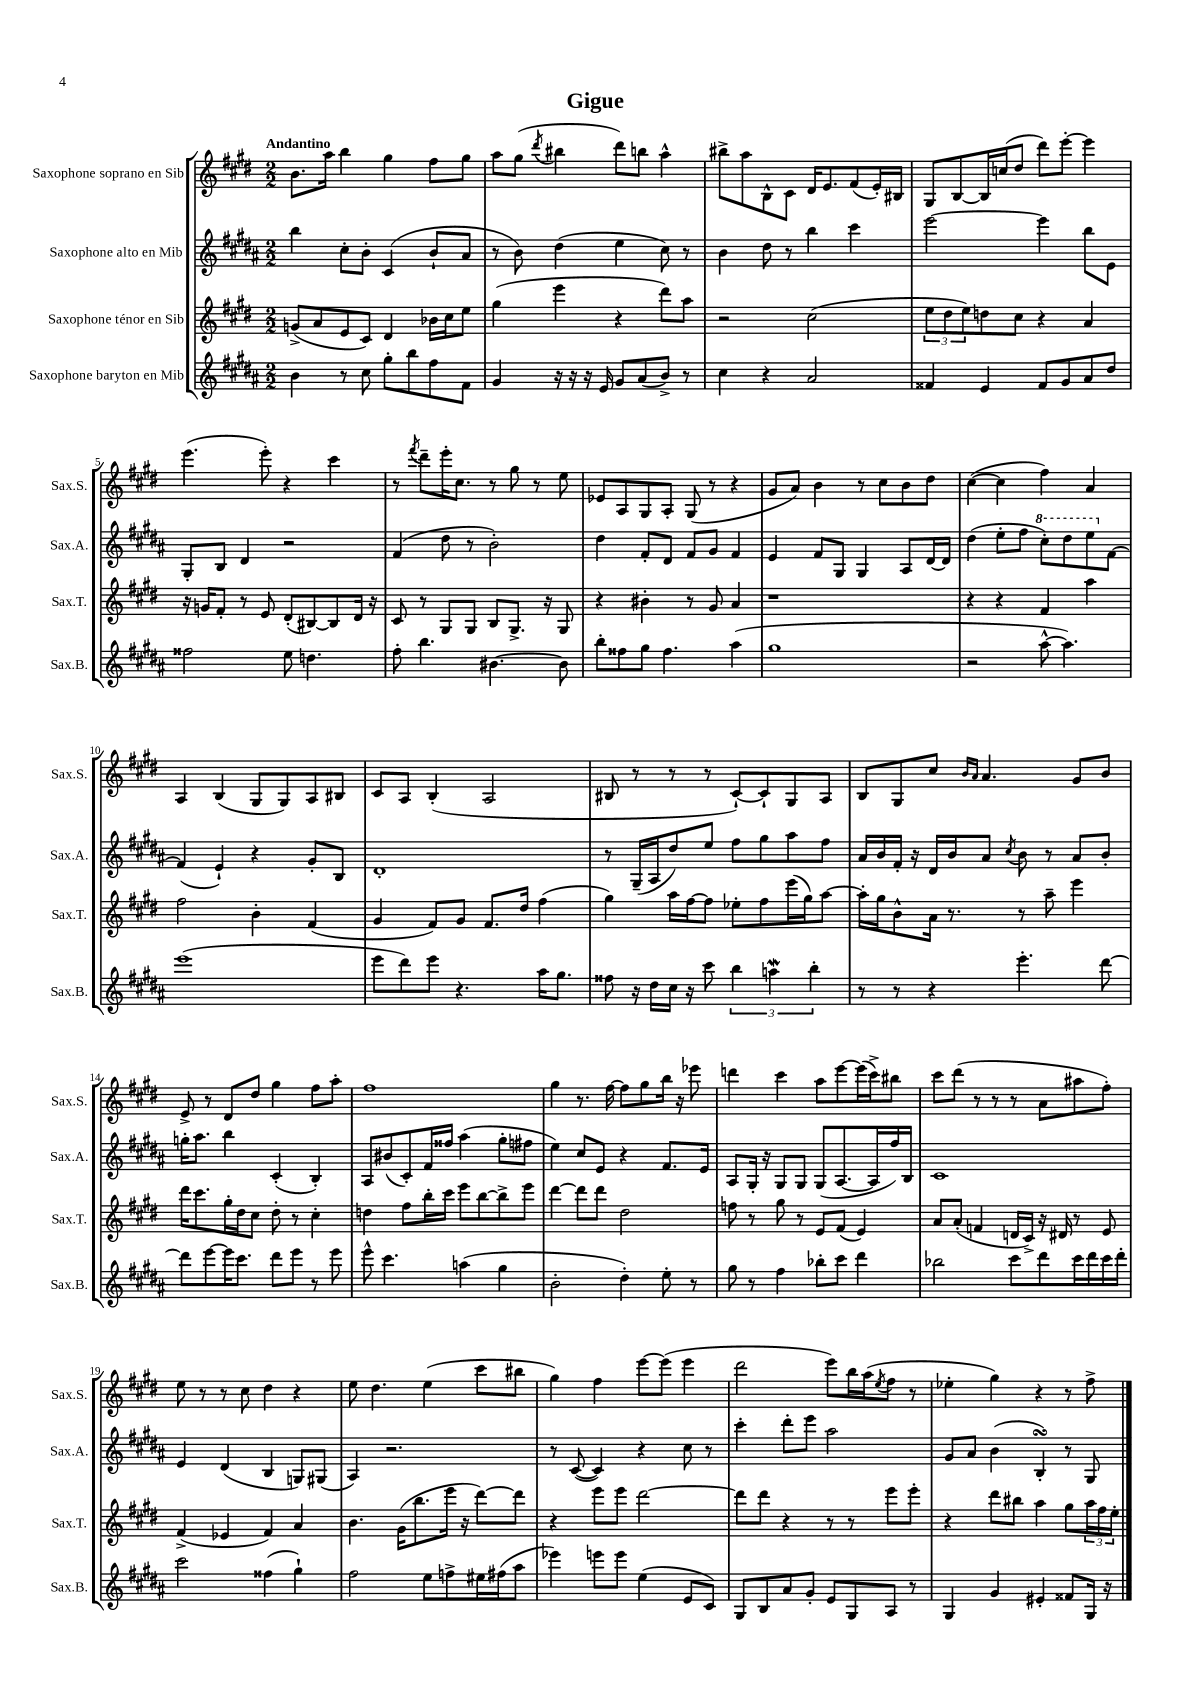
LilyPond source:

\header { title = "Gigue" }
<<
\new StaffGroup <<
\new Staff = "s0" \with { instrumentName = "Saxophone soprano en Sib" shortInstrumentName = "Sax.S." } {
    \clef treble \key e \major \numericTimeSignature \time 2/2 \tempo "Andantino"
    b'8. a''16 b''4 gis''4 fis''8 gis''8 |
    a''8 gis''8( \acciaccatura { dis'''8 } bis''4 dis'''8) b''8 a''4-^ |
    bis''8-> a''8 b8-^ cis'8 dis'16 e'8. fis'8( e'16-.) bis16 |
    gis8 b8~ b16 c''16( dis''8 dis'''8) e'''8~-. e'''4 |
    e'''4.( e'''8-.) r4 cis'''4 |
    r8 \acciaccatura { fis'''8 } dis'''8-- e'''16-. cis''8. r8 gis''8 r8 e''8 |
    ees'8 a8 gis8 a8-. gis8( r8 r4 |
    gis'8 a'8) b'4 r8 cis''8 b'8 dis''8 |
    cis''4~( cis''4 fis''4) a'4 |
    a4 b4( gis8 gis8) a8 bis8 |
    cis'8 a8 b4-.( a2 |
    bis8 r8 r8 r8 cis'8~-!) cis'8-! gis8 a8 |
    b8 gis8 cis''8 \grace { b'16 a'16 } a'4. gis'8 b'8 |
    e'8-> r8 dis'8 dis''8 gis''4 fis''8 a''8-. |
    fis''1 |
    gis''4 r8. fis''16~ fis''8 gis''8 b''16 r16 ees'''8 |
    d'''4 cis'''4 a''8 e'''8~ e'''16( cis'''16->) bis''8 |
    cis'''8 dis'''8( r8 r8 r8 a'8 ais''8 fis''8-.) |
    e''8 r8 r8 cis''8 dis''4 r4 |
    e''8 dis''4. e''4( cis'''8 bis''8 |
    gis''4) fis''4 e'''8~ e'''8( e'''4 |
    dis'''2 e'''8) b''16 a''16( \acciaccatura { e''8 } fis''8 r8 |
    ees''4-. gis''4) r4 r8 fis''8-> \bar "|." |
}
\new Staff = "s1" \with { instrumentName = "Saxophone alto en Mib" shortInstrumentName = "Sax.A." } {
    \clef treble \key b \major \numericTimeSignature \time 2/2
    b''4 cis''8-. b'8-. cis'4( b'8-! ais'8 |
    r8 b'8) dis''4( e''4 cis''8) r8 |
    b'4 dis''8 r8 b''4 cis'''4 |
    e'''2~ e'''4 b''8 e'8 |
    gis8-. b8 dis'4 r2 |
    fis'4( dis''8 r8 b'2-.) |
    dis''4 fis'8-. dis'8 fis'8 gis'8 fis'4 |
    e'4 fis'8 gis8 gis4 ais8 dis'16~ dis'16 |
    dis''4( e''8-. fis''8 \ottava #1 cis'''8-.) dis'''8 e'''8 \ottava #0 fis'8~ |
    fis'4( e'4-!) r4 gis'8-. b8 |
    dis'1-. |
    r8 gis16--( ais16 dis''8) e''8 fis''8 gis''8 ais''8 fis''8 |
    ais'16 b'16 fis'16-. r16 dis'16 b'16 ais'8 \acciaccatura { cis''8 } b'8 r8 ais'8 b'8-. |
    g''16-. ais''8. b''4 cis'4-.( b4-.) |
    ais8 bis'8( cis'8-.) fis'16 fisis''16 ais''4( gis''8-. fis''8 |
    e''4) cis''8 e'8 r4 fis'8. e'16 |
    ais8 gis16-. r16 gis8 gis8 gis8( ais8.~ ais16 fis''16) b16 |
    cis'1 |
    e'4 dis'4( b4 g8) gis8( |
    ais4) r2. |
    r8 cis'8~( cis'4) r4 cis''8 r8 |
    cis'''4-. dis'''8-. e'''8 ais''2 |
    gis'8 ais'8 b'4( b4-.\turn) r8 gis8 \bar "|." |
}
\new Staff = "s2" \with { instrumentName = "Saxophone ténor en Sib" shortInstrumentName = "Sax.T." } {
    \clef treble \key e \major \numericTimeSignature \time 2/2
    g'8->( a'8 e'8 cis'8) dis'4 bes'16 cis''16 e''8 |
    gis''4( e'''4 r4 dis'''8) a''8 |
    r2 cis''2( |
    \tuplet 3/2 { e''8 dis''8 e''8) } d''8 cis''8 r4 a'4 |
    r16 g'16 fis'8-. r8 e'8 dis'8-.( bis8~) bis8 dis'16 r16 |
    cis'8 r8 gis8 gis8 b8 gis8.-> r16 gis8 |
    r4 bis'4-. r8 gis'8 a'4 |
    r1 |
    r4 r4 fis'4 a''4 |
    fis''2 b'4-. fis'4( |
    gis'4 fis'8) gis'8 fis'8. dis''16 fis''4( |
    gis''4) a''16 fis''16~ fis''8 ees''8-. fis''8 e'''16( gis''16) a''8~ |
    a''16-. gis''16 b'8-^ a'16 r8. r8 a''8-- e'''4 |
    dis'''16 cis'''8. gis''16-. dis''16 cis''8 dis''8-. r8 cis''4-. |
    d''4 fis''8 b''16-. cis'''16 e'''8 b''8~ b''8-> e'''8 |
    dis'''4~ dis'''8 dis'''8 dis''2 |
    f''8 r8 gis''8 r8 e'8 fis'8( e'4) |
    a'8 a'8-.( f'4 d'16 cis'16->) r16 dis'16 r8 e'8 |
    fis'4->( ees'4 fis'4) a'4 |
    b'4. gis'16( b''8. e'''16 r16 dis'''8~) dis'''8 |
    r4 e'''8 e'''8 dis'''2~ |
    dis'''8 dis'''8 r4 r8 r8 e'''8 e'''8-. |
    r4 dis'''8 bis''8 a''4 gis''8 \tuplet 3/2 { a''16 fis''16 e''16-. } \bar "|." |
}
\new Staff = "s3" \with { instrumentName = "Saxophone baryton en Mib" shortInstrumentName = "Sax.B." } {
    \clef treble \key b \major \numericTimeSignature \time 2/2
    b'4 r8 cis''8 gis''8-. b''8 fis''8 fis'8 |
    gis'4 r16 r16 r16 e'16 gis'8 ais'8( b'8->) r8 |
    cis''4 r4 ais'2 |
    fisis'4 e'4 fisis'8 gis'8 ais'8 dis''8 |
    fisis''2 e''8 d''4. |
    fis''8-. b''4. bis'4.~ bis'8 |
    b''8-. fisis''8 gis''8 fisis''4. ais''4( |
    gis''1 |
    r2 ais''8~-^ ais''4.) |
    e'''1( |
    e'''8 dis'''8) e'''8 r4. ais''16 gis''8. |
    fisis''8 r16 dis''16 cis''16 r16 cis'''8 \tuplet 3/2 { b''4 a''4\mordent b''4-. } |
    r8 r8 r4 e'''4.-. dis'''8~ |
    dis'''8 e'''8~ e'''16 cis'''8. dis'''8 e'''8 r8 e'''8 |
    e'''8-^ cis'''4. a''4( gis''4 |
    b'2-. dis''4-.) e''8-. r8 |
    gis''8 r8 fis''4 bes''8-. cis'''8 dis'''4 |
    bes''2 cis'''8 dis'''8 cis'''16 dis'''16 cis'''16 dis'''16-. |
    cis'''2 fisis''4( gis''4-!) |
    fis''2 e''8 f''8-> eis''16 fis''16( ais''8 |
    ees'''4) e'''8 e'''8 e''4( e'8 cis'8) |
    gis8 b8 ais'8 gis'8-. e'8 gis8 ais8 r8 |
    gis4 gis'4 eis'4-. fisis'8 gis16 r16 \bar "|." |
}
>>
>>
